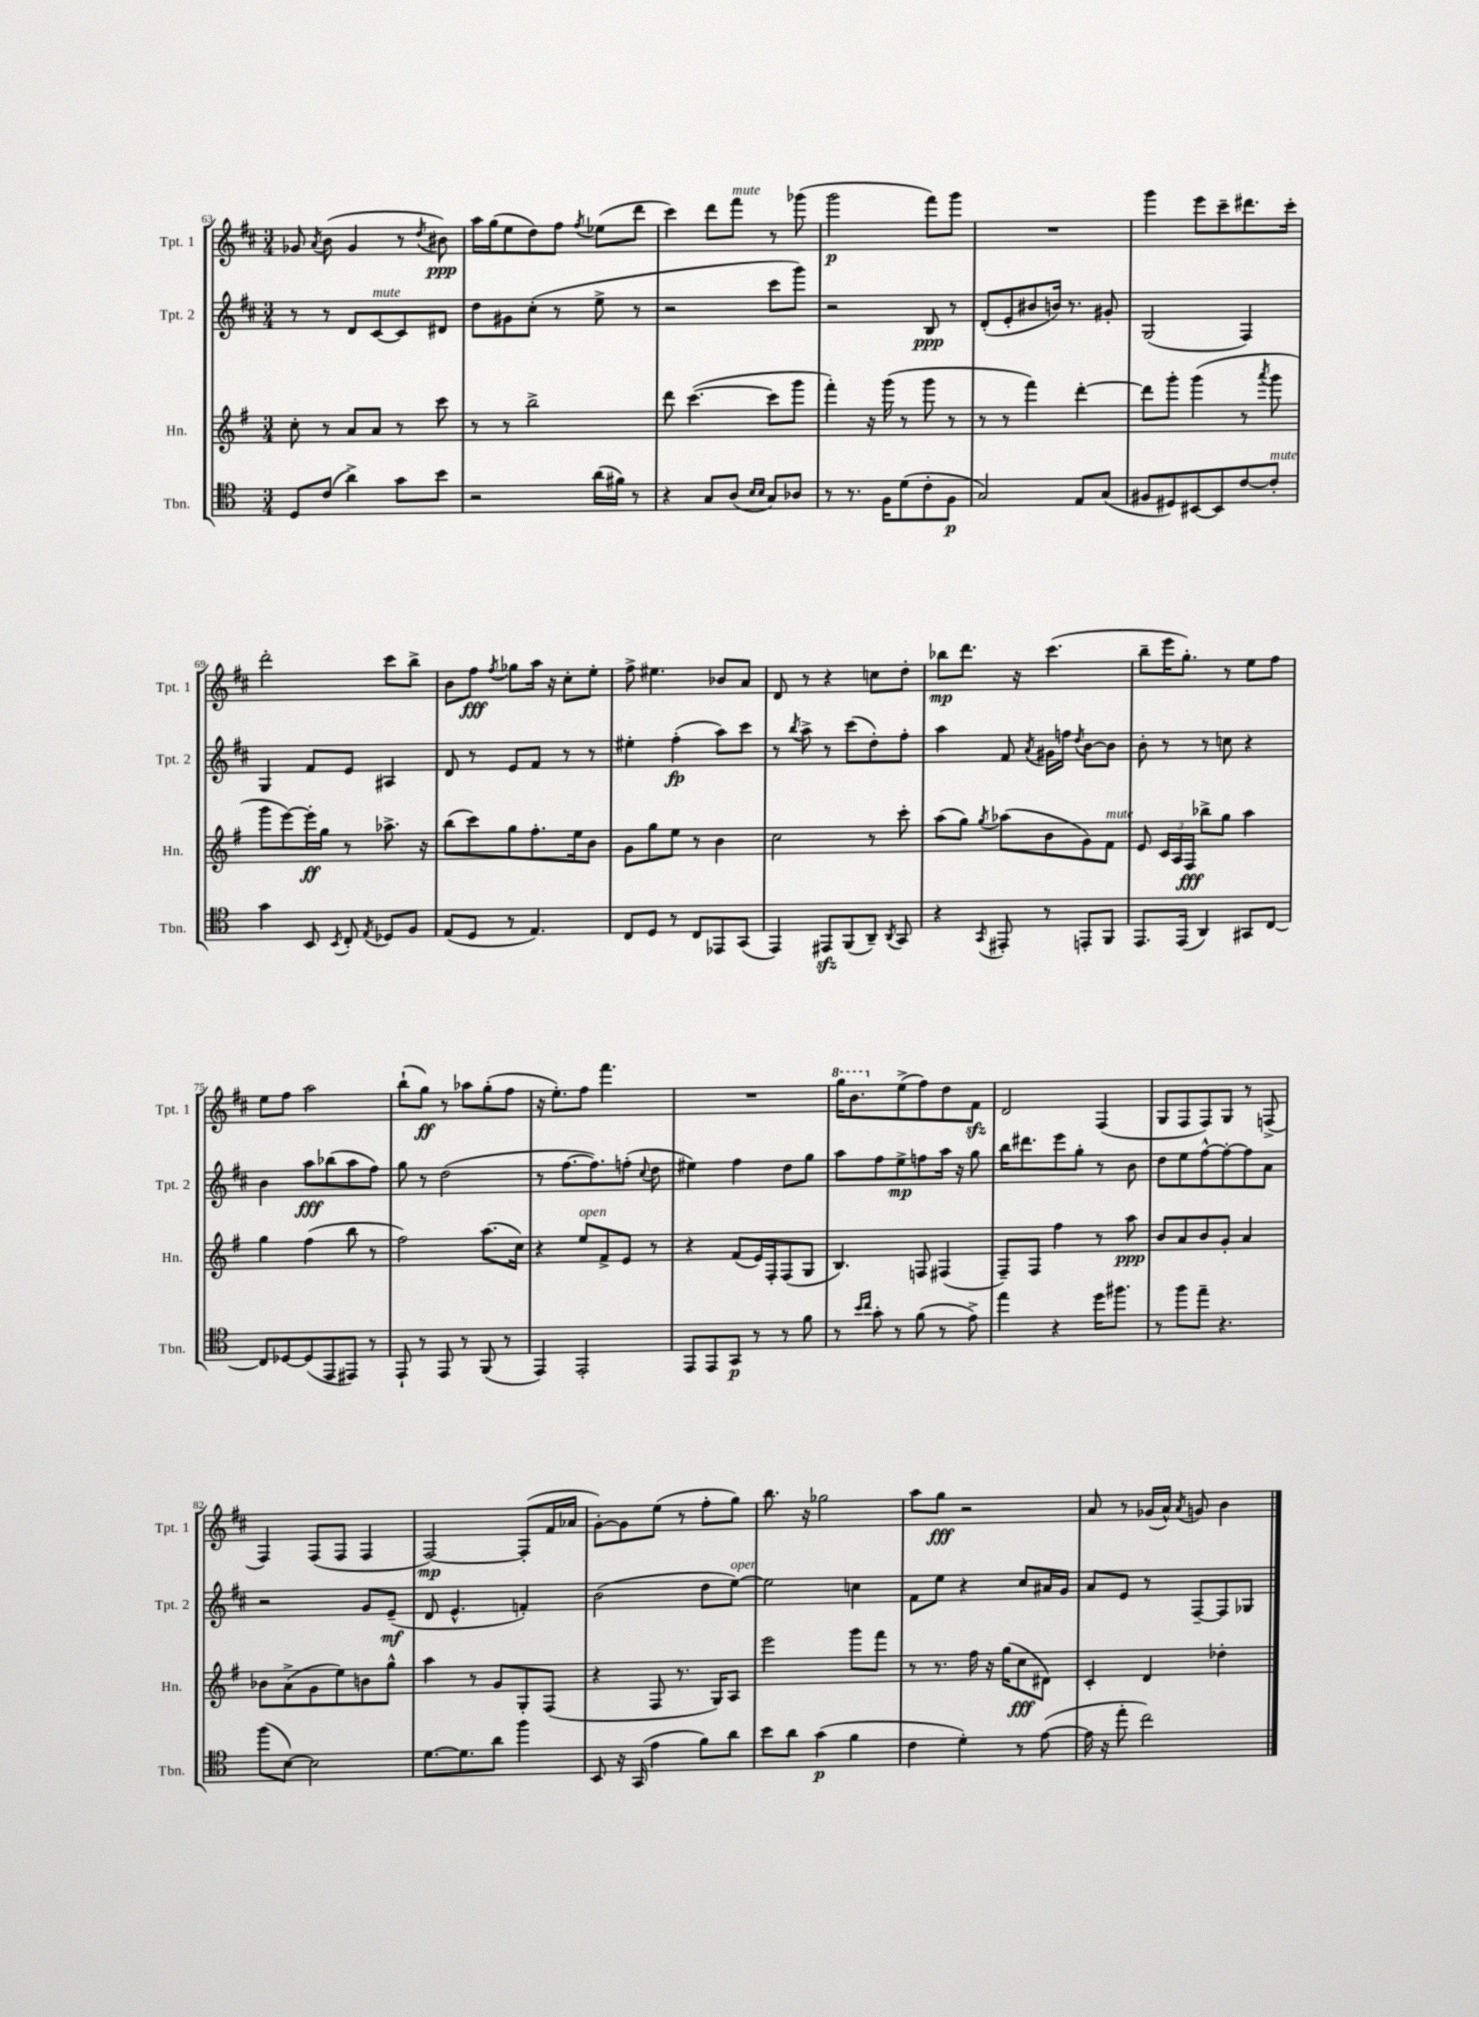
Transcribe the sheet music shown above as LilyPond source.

<<
\new StaffGroup <<
\new Staff = "s0" \with { instrumentName = "Tpt. 1" shortInstrumentName = "Tpt. 1" } {
    \clef treble \key d \major \numericTimeSignature \time 3/4
    \autoBeamOff ges'8 \acciaccatura { a'8 } b'8( ges'4 r8 \acciaccatura { d''8 } bis'8\ppp) |
    a''16[ g''16( e''8 d''8) fis''8] \acciaccatura { fis''8 } ees''8[( d'''8] |
    cis'''4) d'''8[ fis'''8]^\markup { \italic "mute" } r8 ges'''8( |
    g'''2\p fis'''8[) g'''8] |
    R2. |
    g'''4 e'''8[ cis'''8-- dis'''8. cis'''16]-. |
    d'''2-. cis'''8[ b''8]-> |
    b'8[ fis''8]\fff \acciaccatura { fis''8 } ges''8[ a''16] r16 cis''8[-. e''8]-. |
    fis''8-> eis''4. bes'8[ a'8] |
    d'8 r8 r4 c''8[ d''8]-. |
    bes''8[\mp d'''8.] r16 cis'''4.( |
    b''8[-- e'''16 g''8.]-.) r8 e''8[ fis''8] |
    e''8[ fis''8] a''2 |
    b''8[-!( g''8]\ff) r8 aes''8[ g''8-.( fis''8] |
    r16 e''8.[-.) fis''8] fis'''4. |
    R2. |
    \ottava #1 g'''16[ b''8. \ottava #0 e''8->( fis''8) d''8 fis'8]\sfz |
    d'2 fis4( |
    g8[ fis8 fis8) g8] r8 f8->( |
    fis4) fis8[( fis8] fis4 |
    fis2~\mp) fis8[-.( fis'16 aes'16] |
    g'8[~-.) g'8 e''8]( r8 fis''8[-. g''8]) |
    b''8. r16 ges''2 |
    a''8[ g''8]\fff r2 |
    a'8 r8 ges'16[( a'16]-^) \acciaccatura { a'8 } g'8 b'4 \bar "|." |
}
\new Staff = "s1" \with { instrumentName = "Tpt. 2" shortInstrumentName = "Tpt. 2" } {
    \clef treble \key d \major \numericTimeSignature \time 3/4
    \autoBeamOff r8 r8 d'8[ cis'8~^\markup { \italic "mute" } cis'8 dis'8] |
    d''8[ gis'8 cis''8]-.( r8 e''8-> r8 |
    r2 cis'''8[ g'''8]) |
    r2 b8\ppp r8 |
    d'8[-.( e'8-. bis'8 b'16]) r8. gis'8-. |
    g2( fis4) |
    g4 fis'8[ e'8] ais4 |
    d'8 r8 e'8[ fis'8] r8 r8 |
    eis''4-. fis''4-.\fp( a''8[) cis'''8] |
    r8 \acciaccatura { b''8 } a''8-> r8 cis'''8[( d''8-.) fis''8]-. |
    a''4 fis'8 \acciaccatura { a'8 } gis'16[ f''16] \acciaccatura { d''8 } b'8[~ b'8] |
    b'8-. r8 r8 c''8 r4 |
    b'4 a''8[\fff bes''8( a''8 fis''8]) |
    g''8 r8 d''2( |
    r8 fis''8.[~ fis''8.) f''8]-.( \appoggiatura { cis''8 } d''8 |
    eis''4) fis''4 d''8[ g''8] |
    a''8[ fis''8 e''8->\mp f''8 a''16] r16 g''8 |
    b''16[ dis'''8. e'''8 g''8]-. r8 b'8 |
    d''8[ e''8 fis''8~-^ fis''8~-. fis''8 a'8] |
    r2 g'8[ e'8]--\mf( |
    d'8 e'4.-^ f'4-.) |
    b'2( d''8[ e''8]~^\markup { \italic "open" }) |
    e''2 c''4 |
    fis'8[ e''8] r4 cis''8[ ais'16 g'16] |
    a'8[ e'8] r8 fis8[~-- fis8 ges8] \bar "|." |
}
\new Staff = "s2" \with { instrumentName = "Hn." shortInstrumentName = "Hn." } {
    \clef treble \key g \major \numericTimeSignature \time 3/4
    \autoBeamOff c''8-. r8 a'8[ a'8] r8 c'''8 |
    r8 r8 b''2-> |
    d'''8 c'''4.~( c'''8[ g'''8] |
    fis'''4-.) r16 g'''16( r8 g'''8 r8 |
    r8 r8 fis'''4) d'''4~-. |
    d'''8[ g'''8]-. g'''4( r8 \acciaccatura { a'''8 } g'''8 |
    g'''8[ e'''8~) e'''16-.\ff g''16] r8 aes''8.-> r16 |
    b''8[( c'''8) g''8 fis''8.-. e''16 b'8] |
    g'8[ g''8 e''8] r8 b'4 |
    c''2 r8 c'''8-. |
    a''8[( g''8]) \acciaccatura { g''8 } aes''8[( b'8 g'8) fis'8]^\markup { \italic "mute" } |
    e'8 \tuplet 3/2 { c'16[ a16 fis16]\fff } bes''8[-> g''8] a''4 |
    g''4 fis''4( b''8 r8 |
    fis''2) a''8.[( c''16]) |
    r4 e''8[^\markup { \italic "open" } fis'8-> e'8] r8 |
    r4 fis'8[( e'16) fis16-. fis8( g8] |
    b4.) f8 fis4( |
    fis8[--) fis8] fis''4 r8 a''8\ppp |
    b'8[ a'8 b'8 g'8]-. a'4 |
    bes'8[ a'8->( g'8 e''8) b'8 g''8]-^ |
    a''4 r8 g'8[ g8-. fis8]( |
    r4 fis8 r8. g16[) a8] |
    e'''2 g'''8[ fis'''8] |
    r8 r8. fis''16 r16 g''16[( c''8\fff dis'8]) |
    c'4-. d'4 des''4-. \bar "|." |
}
\new Staff = "s3" \with { instrumentName = "Tbn." shortInstrumentName = "Tbn." } {
    \clef tenor \key c \major \numericTimeSignature \time 3/4
    \autoBeamOff d8[ c'8]( a'4->) g'8[ b'8] |
    r2 a'16[( fis'16]) r8 |
    r4 g8[ a8]( \grace { b16[ b16] } g8[) aes8] |
    r8 r8. f16[ d'8( c'8-. f8]\p |
    g2) e8[ g8]( |
    fis8[ dis8) bis,8~ bis,8 c'8~ c'8]-.^\markup { \italic "mute" } |
    g'4 b,8 \acciaccatura { b,8 } c8-. \acciaccatura { e8 } des8[ f8] |
    e8[( d8] r8 e4.) |
    c8[ d8] r8 c8[ ees,8 g,8]( |
    e,4) eis,8[\sfz f,8( a,8]--) \acciaccatura { a,8 } g,8 |
    r4 \acciaccatura { g,8 } eis,8-. r8 e,8[-. f,8] |
    e,8.[ e,16]( a,4) gis,8[ c8]~ |
    c8[ des8~ des8( e,8 eis,8]) r8 |
    e,8-! r8 e,8 r8 f,8( r8 |
    e,4) e,2-. |
    e,8[ e,8 g,8]\p r8 r8 f'8 |
    r8 \grace { b'16[ c''16] } g'8-. r8 f'8( r8 e'8->) |
    e''4 r4 d''16[ fis''8.] |
    r8 f''8[ e''8]-- r4. |
    f''8[( b8]~) b2 |
    d'8.[~ d'8. a'8] f''4 |
    b,8 r16 g,16( e'4 f'8[) a'8] |
    b'8[ a'8] g'4\p( f'4 |
    c'4 d'4-.) r8 e'8~( |
    e'16 r16 e''8-. c''2) \bar "|." |
}
>>
>>
\layout { \context { \Score currentBarNumber = #63 } }
